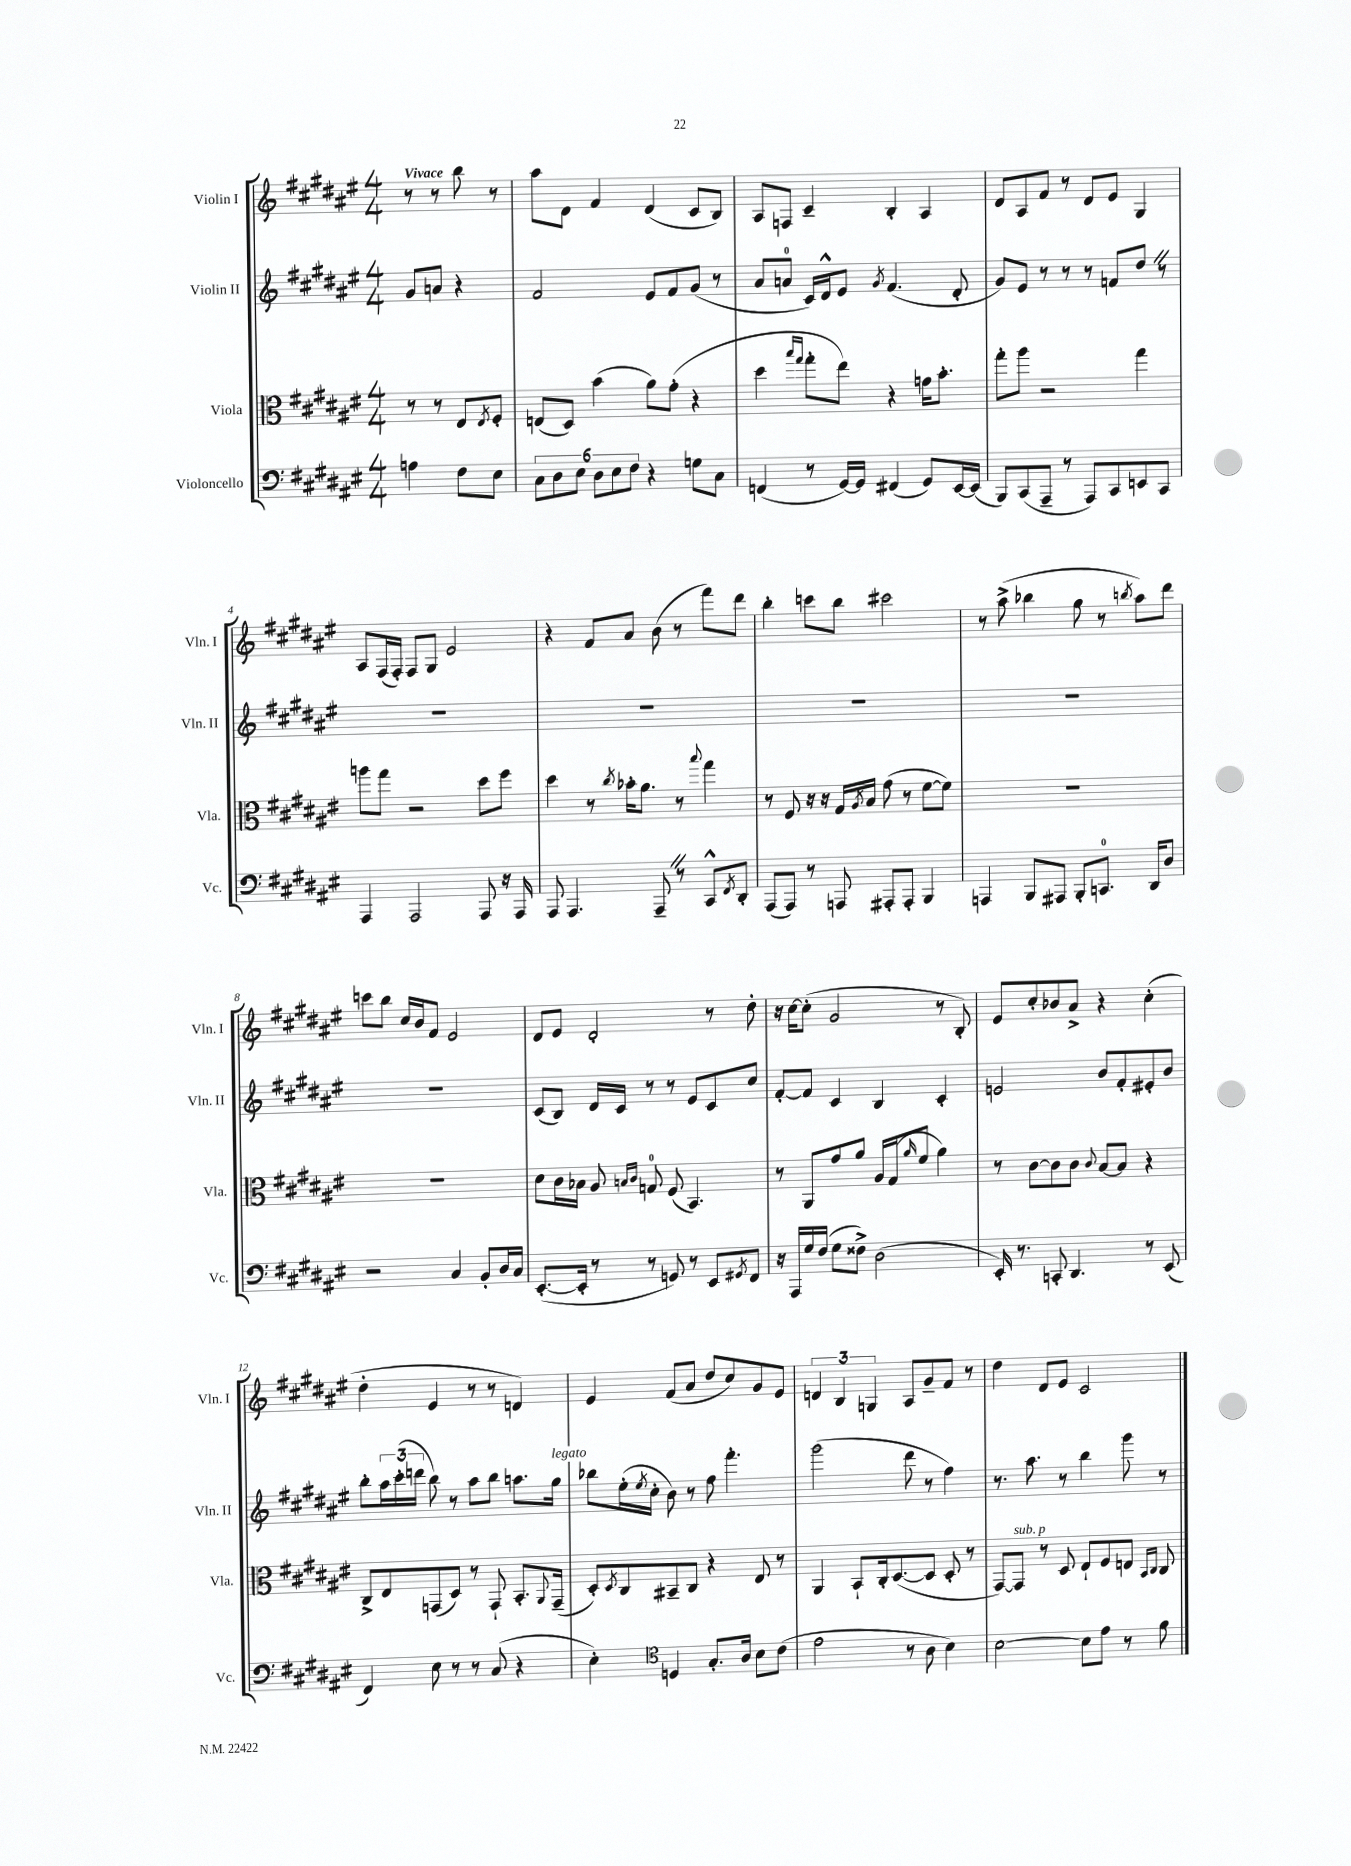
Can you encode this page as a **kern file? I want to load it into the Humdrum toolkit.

**kern	**kern	**kern	**kern
*staff4	*staff3	*staff2	*staff1
*clefF4	*clefC3	*clefG2	*clefG2
*k[f#c#g#d#a#e#]	*k[f#c#g#d#a#e#]	*k[f#c#g#d#a#e#]	*k[f#c#g#d#a#e#]
*M4/4	*M4/4	*M4/4	*M4/4
4A	8r	8g#	8r
.	8r	8a	8r
8F#	8E#	4r	8bb
.	8qE#	.	.
8E#	8F#'	.	8r
=	=	=	=
12C#	(8E	2f#	8aa#
12D#	.	.	.
.	8D#)	.	8d#
12E#	.	.	.
12D#	(4b	.	4f#
12E#	.	.	.
12F#	.	.	.
4r	8a#)	8e#	(4d#
.	(8g#'	8f#	.
8G	4r	(8g#	8c#
8C#	.	8r	8B)
=	=	=	=
(4FF	4dd#	8a#	8A#
.	.	8a	8F
.	16qqbb	.	.
.	16qqgg#	.	.
8r	8gg#'	16c#)	4c#~
.	.	16d#^^	.
[16GG#)	8ee#)	8e#	.
16GG#]	.	.	.
.	.	8qg#	.
(4FF#	4r	(4.f#	4B'
8GG#)	16g	.	4A#
.	8.b'	.	.
[16EE#	.	8d#'	.
(16EE#]	.	.	.
=	=	=	=
8BBB)	8gg#'	8g#)	8d#
(8CC#	8aa#	8e#	8A#
8AAA#~	2r	8r	8f#
8r	.	8r	8r
8AAA#)	.	8r	8d#
8CC#	.	8f	8e#
8EE	4gg#	8dd#	4G#
8CC#	.	8r	.
=	=	=	=
4AAA#	8aa	1r	8A#
.	8gg#	.	(16F#
.	.	.	16F#')
2AAA#	2r	.	8F#
.	.	.	8G#
.	.	.	2e#
8AAA#	8dd#	.	.
16r	8ff#	.	.
16AAA#	.	.	.
=	=	=	=
8AAA#	4dd#	1r	4r
4.AAA#	.	.	.
.	8r	.	8f#
.	8qcc#	.	.
.	16b-'	.	8a#
.	8.a#	.	.
8AAA#~	.	.	(8b
8r	8r	.	8r
.	8qqbb	.	.
8CC#^^	4gg#	.	8fff#)
8qFF#	.	.	.
8DD#'	.	.	8ddd#
=	=	=	=
(8AAA#	8r	1r	4bb'
8AAA#)	8F#	.	.
8r	16r	.	8ccc
.	16r	.	.
8AAA	16G#	.	8bb
.	8qA#	.	.
.	16B	.	.
8AAA#'	(8g#	.	2ccc#
8AAA#'	8r	.	.
4BBB	[8f#	.	.
.	8f#])	.	.
=	=	=	=
4AAA	1r	1r	8r
.	.	.	(8aa#^
8BBB	.	.	4bb-
8AAA#	.	.	.
8BBB'	.	.	8gg#
8.CC	.	.	8r
.	.	.	8qbb
.	.	.	8aa#)
16DD#	.	.	.
8D#	.	.	8ddd#
=	=	=	=
2r	1r	1r	8ccc
.	.	.	8bb
.	.	.	16cc#
.	.	.	16b
.	.	.	8f#
4C#	.	.	2e#
8BB'	.	.	.
16D#	.	.	.
16C#	.	.	.
=	=	=	=
([8.EE#'	8d#	(8c#	8d#
.	16c#	8B)	8e#
16EE#']	16B-	.	.
8r	8A#	16d#	2d#'
.	.	16c#	.
.	16qqB	.	.
.	16qqc#	.	.
8r	8G	8r	.
8GG)	(8F#	8r	.
8r	4.BB)	8e#	.
8EE#	.	8c#	8r
8qGG#	.	.	.
8FF#	.	8cc#	8dd#'
=	=	=	=
16r	8r	[8f#'	16r
16AAA#	.	.	[16cc#
16G#	8AA#	8f#]	(8cc#']
(16F#	.	.	.
8G#	8g#	4c#	2g#
8F##^)	8a#	.	.
(2D#	16A#	4B	.
.	(16G#	.	.
.	16qqa#	.	.
.	8f#	.	.
.	4a#)	4c#'	8r
.	.	.	8B')
=	=	=	=
16EE#')	8r	2e	8e#
8.r	.	.	.
.	[8c#	.	8cc#'
8CC'	8c#]	.	8b-
4.DD#	8c#	.	8a#^
.	8qqc#	.	.
.	[8B	8b	4r
.	8B]	8f#'	.
8r	4r	8e#'	(4cc#'
(8EE#	.	8b	.
=	=	=	=
4FF#)	8C#^	8bb'	4dd#'
.	8E#	24aa#	.
.	.	(24ccc#'	.
.	.	24ddd	.
8E#	(8GG	8bb)	4e#
8r	8D#)	8r	.
8r	8r	8aa#	8r
(8C#	8GG`	8bb	8r
4r	8.BB'	8.aa	4d)
.	8qqAA#	.	.
.	(16GG~	16gg#	.
=	=	=	=
4E#')	8D#')	8bb-	4e#
.	8qD#	.	.
.	8C#	(16ee#'	.
.	.	8qee#	.
.	.	16cc#'	.
*clefC4	*	*	*
4D	8BB#~	8b)	(8f#
.	8C#	8r	8a#
8.G#'	4r	8ff#	8dd#
.	.	4.fff#'	8cc#)
16A#	.	.	.
8B	8E#	.	8g#
(8c#	8r	.	8e#
=	=	=	=
2e#	4AA#	(2ggg#	6d
.	.	.	6B
.	8BB`	.	.
.	.	.	6G
.	16C#'	.	.
.	([8.D#	.	.
8r	.	8ddd#	8A#
8A#	8D#]	8r	8g#~
4B)	8D#'	4ff#)	8f#
.	8r	.	8r
=	=	=	=
[2B	[8GG#)	8.r	4dd#
.	8GG#]	.	.
.	.	8.aa#	.
.	8r	.	8d#
.	8D#	8r	8e#
8B]	8E#`	4bb	2c#
8e#	8F#	.	.
8r	8E	8ggg#	.
.	16qqBB	.	.
.	16qqC#	.	.
8f#	8C#	8r	.
==	==	==	==
*-	*-	*-	*-
